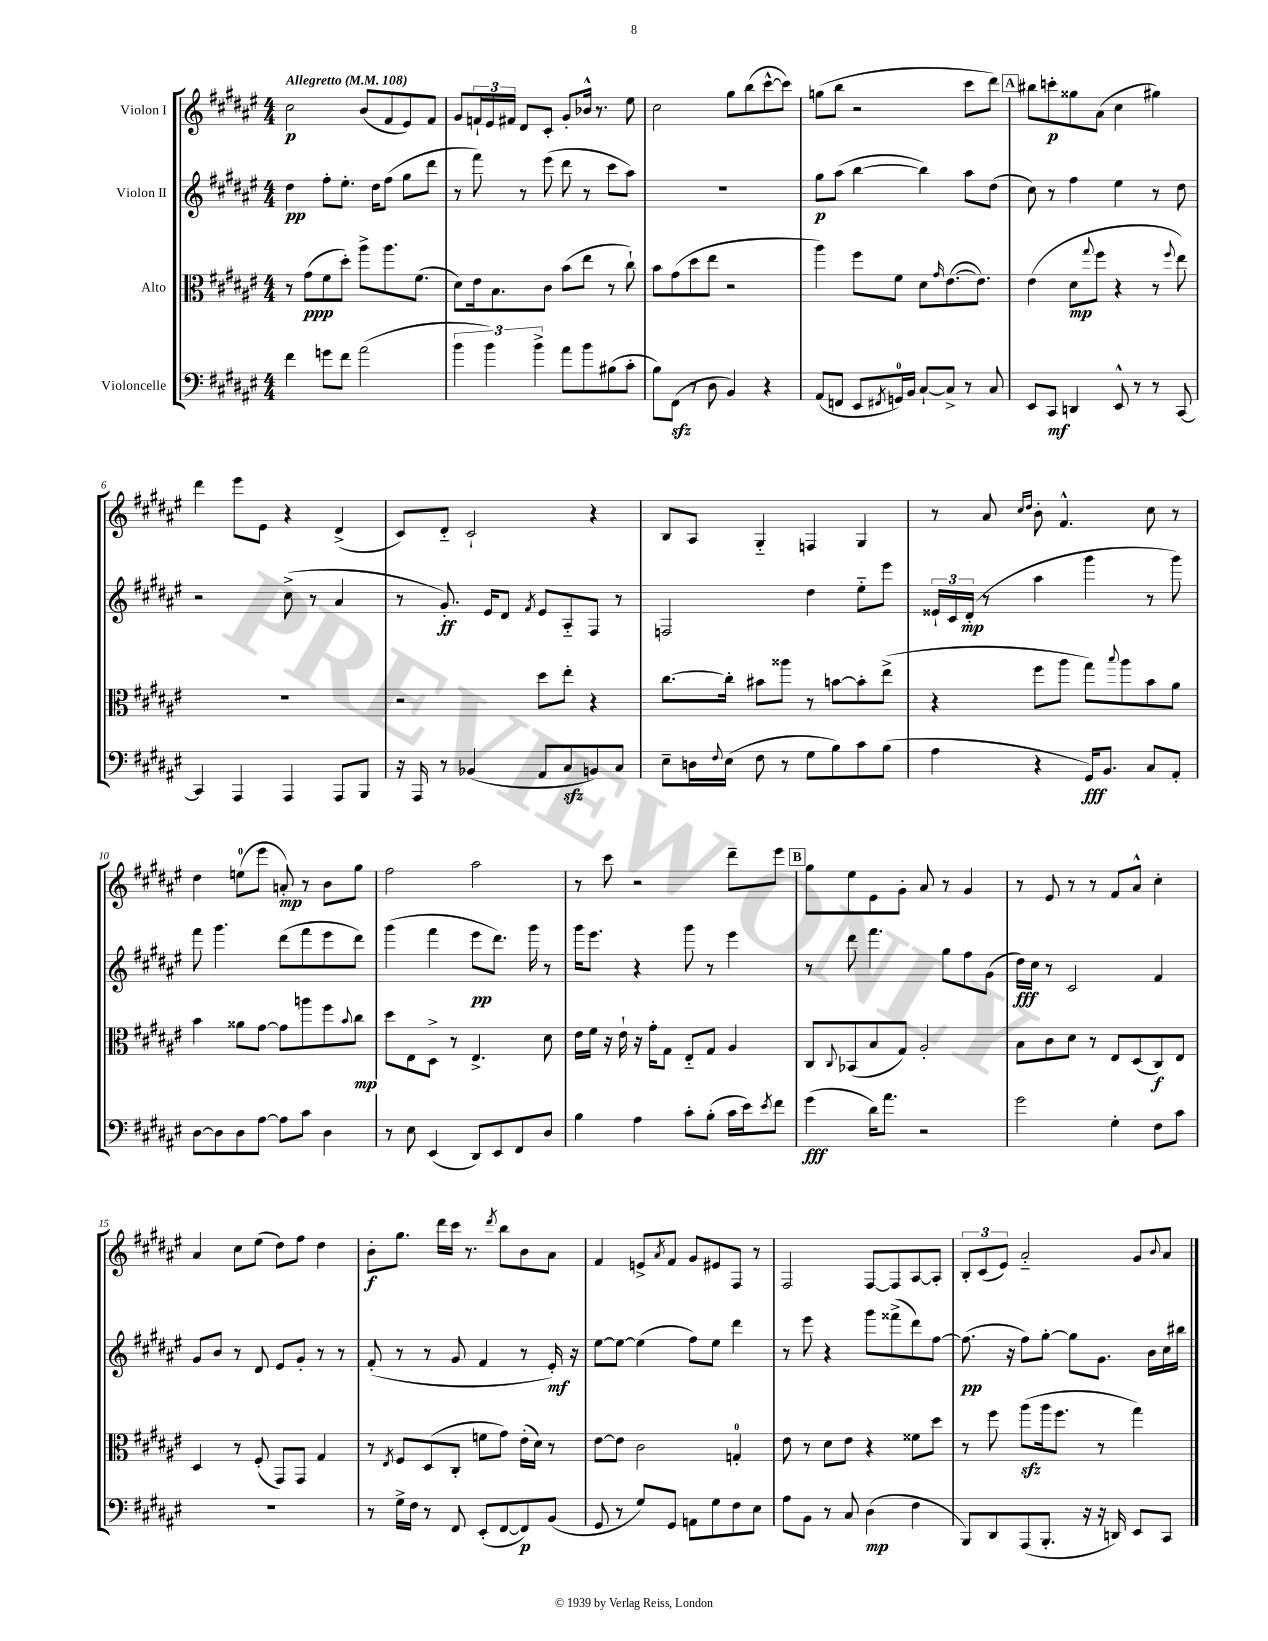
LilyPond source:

<<
\new StaffGroup <<
\new Staff = "s0" \with { instrumentName = "Violon I" } {
    \clef treble \key fis \major \numericTimeSignature \time 4/4 \tempo "Allegretto" 4 = 108
    cis''2\p b'8( fis'8 eis'8) fis'8 |
    gis'8 \tuplet 3/2 { f'16-! eis'16 fis'16 } dis'8 cis'8-. gis'8-. bes'16-^ r8. eis''8 |
    cis''2 gis''8 b''8( cis'''8~-^ cis'''8) |
    g''8( b''8 r2 cis'''8 dis'''8) |
    \mark \markup { \box "A" } bis''8 c'''8-.\p gisis''8 ais'8( cis''4 gis''4) |
    dis'''4 eis'''8 eis'8 r4 dis'4->( |
    cis'8) dis'8-_ cis'2-! r4 |
    b8 ais8 gis4-_ f4 gis4 |
    r8 ais'8 \grace { cis''16 dis''16 } b'8-. fis'4.-^ cis''8 r8 |
    dis''4 e''8-0( eis'''8 a'8-.\mp) r8 b'8 gis''8 |
    fis''2 ais''2 |
    r8 cis'''8 r2 dis'''8-- eis'''8 |
    \mark \markup { \box "B" } gis''8 eis''8 eis'8 gis'8-. ais'8 r8 gis'4 |
    r8 eis'8 r8 r8 fis'8 ais'8-^ cis''4-. |
    ais'4 cis''8 eis''8( dis''8) fis''8 dis''4 |
    b'8-.\f gis''8. dis'''16 cis'''16 r8. \acciaccatura { dis'''8 } b''8 b'8 ais'8 |
    fis'4 e'8-> \acciaccatura { ais'8 } fis'8 gis'8 eis'8 fis8 r8 |
    fis2 fis8~ fis8 ais8~ ais8-. |
    \tuplet 3/2 { b8-. cis'8( eis'8) } ais'2-_ gis'8 \appoggiatura { b'8 } ais'8 \bar "|." |
}
\new Staff = "s1" \with { instrumentName = "Violon II" } {
    \clef treble \key fis \major \numericTimeSignature \time 4/4
    dis''4\pp fis''8-. eis''8.-. dis''16 fis''8( gis''8 dis'''8 |
    r8 fis'''8) r8 eis'''8( dis'''8 r8 cis'''8 ais''8) |
    R1 |
    gis''8\p ais''8( b''4~ b''4) ais''8 dis''8( |
    \mark \markup { \box "A" } cis''8) r8 fis''4 eis''4 r8 dis''8 |
    r2 cis''8->( r8 ais'4 |
    r8 gis'8.-.\ff) eis'16 dis'8 \acciaccatura { fis'8 } eis'8 ais8-_ fis8 r8 |
    f2 dis''4 eis''8-_ eis'''8 |
    \tuplet 3/2 { eisis'16-! cis'16 dis'16-.\mp( } r8 ais''4 gis'''4 r8 gis'''8) |
    fis'''8 gis'''4. dis'''8( fis'''8 eis'''8 dis'''8) |
    gis'''4( fis'''4 eis'''8\pp dis'''8.) gis'''16 r8 |
    gis'''16 eis'''8. r4 gis'''8 r8 eis'''4 |
    \mark \markup { \box "B" } r8 dis'''8 fis'''4. gis''8 fis''8 gis'8( |
    dis''16\fff) cis''16 r8 cis'2 fis'4 |
    gis'8 b'8 r8 dis'8 eis'8 gis'8-. r8 r8 |
    fis'8-.( r8 r8 gis'8 fis'4 r8 eis'16-.\mf) r16 |
    eis''8~ eis''8~ eis''4( fis''8) eis''8 dis'''4 |
    r8 eis'''8 r4 gis'''8 fisis'''8->( dis'''8) fis''8~ |
    fis''8.\pp( r16 fis''8) gis''8~-. gis''8 gis'8. b'16 cis''16 bis''16 \bar "|." |
}
\new Staff = "s2" \with { instrumentName = "Alto" } {
    \clef alto \key fis \major \numericTimeSignature \time 4/4
    r8 gis'8\ppp( fis'8 dis''8-.) ais''8-> ais''8. fis'8.( |
    dis'8) eis'16 b8. cis'8 b'8( eis''8 r8 cis''8-!) |
    b'8 gis'8( dis''8 eis''8 r2 |
    ais''4) fis''8 fis'8 dis'8 \grace { gis'16 } eis'8.~( eis'8.) |
    \mark \markup { \box "A" } eis'4( dis'8\mp \appoggiatura { gis''8 } fis''8 r4 r8 \appoggiatura { fis''8 } eis''8) |
    R1 |
    r2 dis''8 eis''8-. r4 |
    cis''8.~ cis''16-. bis'8 aisis''8 r8 b'8~ b'8-. eis''8->( |
    r4 fis''8 ais''8 gis''8) \appoggiatura { b''8 } ais''8 b'8 ais'8 |
    b'4 aisis'8 gis'8~ gis'8 a''8 fis''8 \appoggiatura { b'8 } cis''8\mp |
    dis''8 eis8 dis8-> r8 eis4.-> dis'8 |
    eis'16 fis'16 r16 eis'16-! r16 gis'16-. gis8 eis8-_ gis8 ais4 |
    \mark \markup { \box "B" } cis8 \appoggiatura { cis8 } bes,8( b8 gis8) ais2-. |
    b8 cis'8 dis'8 r8 eis8 dis8( cis8\f) eis8 |
    dis4 r8 fis8-.( gis,8) gis,8 gis4 |
    r8 \acciaccatura { eis8 } fis8 dis8( cis8-. f'8 gis'8) eis'16-.( dis'16) r8 |
    eis'8~ eis'8 cis'2 g4-0-. |
    eis'8 r8 dis'8 eis'8 r4 fisis'8 dis''8 |
    r8 fis''8 ais''8\sfz( ais''16 fis''8. r8 gis''4) \bar "|." |
}
\new Staff = "s3" \with { instrumentName = "Violoncelle" } {
    \clef bass \key fis \major \numericTimeSignature \time 4/4
    fis'4 g'8 fis'8 ais'2( |
    \tuplet 3/2 { b'4 b'4) b'4-> } ais'8 b'8 bis8( cis'8-. |
    b8) fis,8\sfz( r8 dis8 b,4) r4 |
    ais,8( f,8 eis,8 \acciaccatura { fis,8 } g,16-0) b,16 cis8~-! cis8-> r8 cis8 |
    \mark \markup { \box "A" } eis,8 cis,8\mf d,4 eis,8-^ r8 r8 cis,8~ |
    cis,4 ais,,4 ais,,4 ais,,8 b,,8 |
    r16 ais,,16 r8 bes,4( ais,8 cis8\sfz b,8) cis8 |
    eis8-- d16 \appoggiatura { fis8 } eis16( fis8 r8 gis8 b8) cis'8 b8( |
    ais4 r4 gis,16\fff) b,8. cis8 ais,8-. |
    dis8~ dis8 dis8 ais8~ ais8 cis'8 dis4 |
    r8 eis8 eis,4( dis,8) eis,8 fis,8 dis8 |
    b4 ais4 cis'8-. b8-.( cis'16 eis'16) \acciaccatura { eis'8 } fis'8 |
    \mark \markup { \box "B" } gis'4\fff( dis'16) ais'8. r2 |
    gis'2 gis4-. fis8 cis'8 |
    R1 |
    r8 gis16-> fis16 r8 fis,8 eis,8-.( fis,8~ fis,8\p) b,8( |
    gis,8 r8 gis8) gis,8 a,8 gis8 fis8 eis8 |
    ais8 b,8 r8 cis8 dis4\mp( fis4 |
    b,,8) dis,8 ais,,8( b,,8.-. r16 r16 d,16) eis,8 cis,8 \bar "|." |
}
>>
>>
